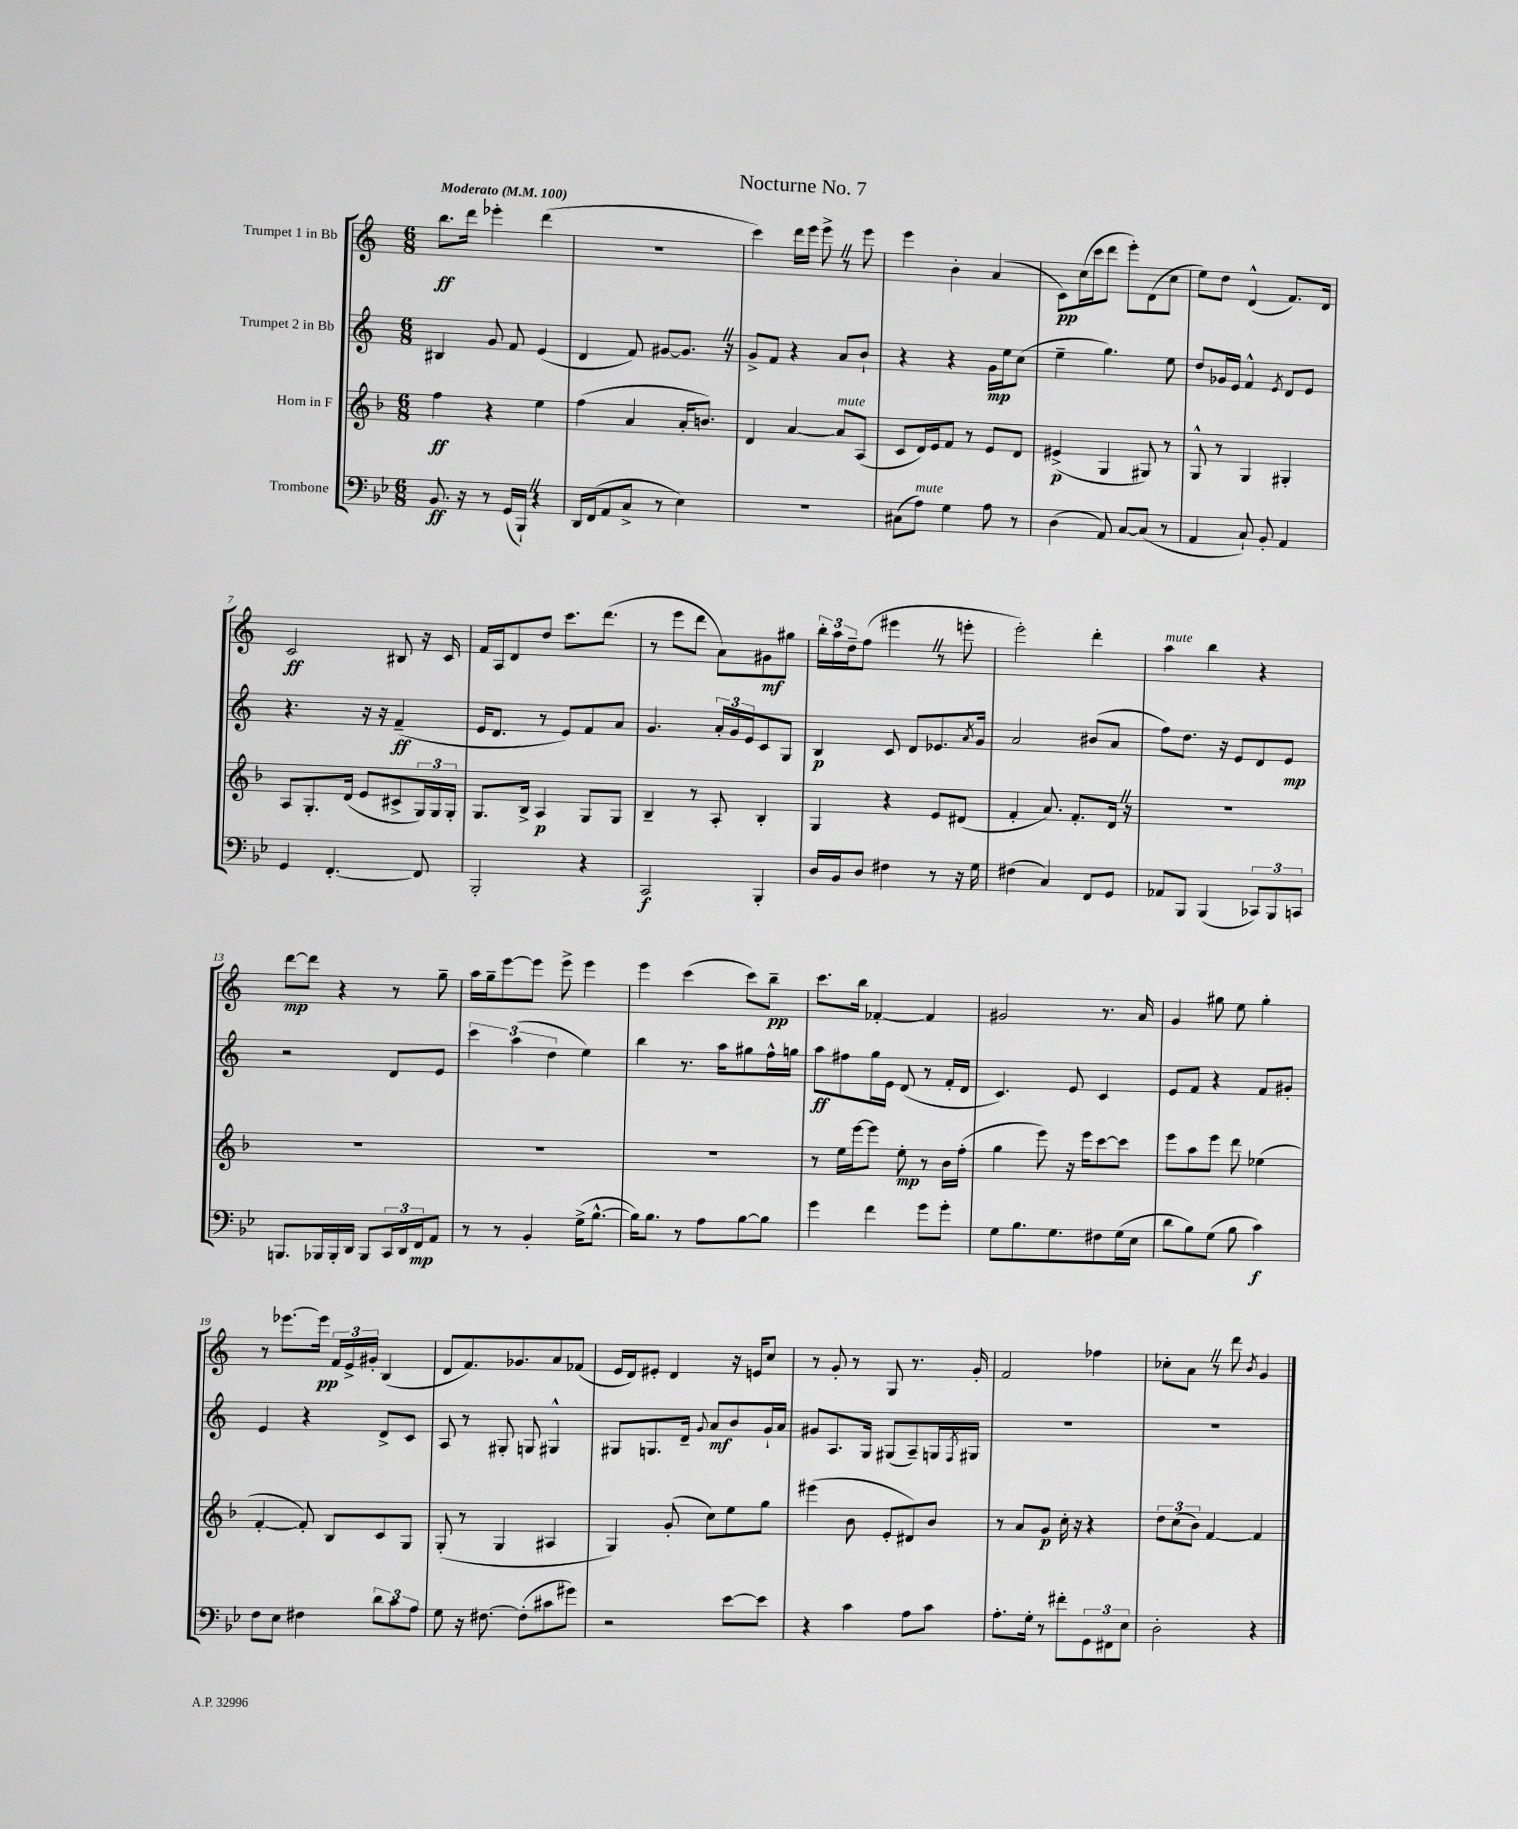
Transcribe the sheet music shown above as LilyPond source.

\header { title = "Nocturne No. 7" }
<<
\new StaffGroup <<
\new Staff = "s0" \with { instrumentName = "Trumpet 1 in Bb" } {
    \clef treble \key c \major \numericTimeSignature \time 6/8 \tempo "Moderato" 4 = 100
    b''8.\ff d'''16 ees'''4-. d'''4( |
    R2. |
    c'''4) d'''16 e'''16 e'''8-> \once \override BreathingSign.text = \markup { \musicglyph "scripts.caesura.straight" } \breathe r8 e'''8 |
    e'''4 b'4-. a'4( |
    c'8\pp) c''16( c'''16 d'''8 e'''8-.) d'8( c''8 |
    e''8) d''8 d'4-^( f'8.) d'16 |
    c'2\ff bis8 r16 c'16 |
    f'16 a16 d'8 d''8 c'''8. d'''8.( |
    r8 e'''8 d'''8 a'8) gis'8\mf gis''8 |
    \tuplet 3/2 { b''16-. a''16 d''16-- } f''8( eis'''4 \once \override BreathingSign.text = \markup { \musicglyph "scripts.caesura.straight" } \breathe r8 e'''8-. |
    e'''2-.) d'''4-. |
    a''4^\markup { \italic "mute" } b''4 r4 |
    d'''8~\mp d'''8 r4 r8 g''8-- |
    a''16 g''16-- e'''8~ e'''8 e'''8-> e'''4 |
    e'''4 c'''4( c'''8) b''8--\pp |
    c'''8. b''16 fes'4~-. fes'4 |
    gis'2 r8. a'16 |
    g'4 gis''8 e''8 gis''4-. |
    r8 ees'''8.~ ees'''16\pp \tuplet 3/2 { f'16 e'16-> gis'16-. } b4( |
    d'8 f'8.) ges'8. a'8 fes'8( |
    e'16 d'16) eis'8-. d'4 r16 e'16 c''8 |
    r8 g'8-. r8 g8 r8. g'16-. |
    f'2 fes''4 |
    ces''8-. a'8 \once \override BreathingSign.text = \markup { \musicglyph "scripts.caesura.straight" } \breathe r8 d'''8 \acciaccatura { b'8 } g'4 \bar "|." |
}
\new Staff = "s1" \with { instrumentName = "Trumpet 2 in Bb" } {
    \clef treble \key c \major \numericTimeSignature \time 6/8
    bis4 g'8 f'8 e'4( |
    d'4 f'8) gis'8~ gis'8. \once \override BreathingSign.text = \markup { \musicglyph "scripts.caesura.straight" } \breathe r16 |
    g'8-> f'8 r4 a'8 b'8-! |
    r4 r4 g'16\mp e''16 c''8( |
    e''4-- g''4.) e''8 |
    d''8 ges'16 e'16 f'4-^ \acciaccatura { e'8 } d'8 e'8 |
    r4. r16 r16 f'4--\ff( |
    e'16 d'8. r8 e'8) f'8 a'8 |
    g'4. \tuplet 3/2 { a'16-. g'16 e'16 } c'8 g8 |
    b4\p c'8 d'8 ees'8. \acciaccatura { a'8 } g'16 |
    a'2 bis'8( a'8 |
    f''8) d''8. r16 e'8 d'8 e'8\mp |
    r2 d'8 e'8 |
    \tuplet 3/2 { c'''4 a''4( d''4 } e''4) |
    b''4 r8. a''16 gis''8 f''16-^ g''16 |
    a''8\ff fis''8 g''16 e'16 d'8( r8 f'16-. d'16 |
    c'4.) e'8 c'4 |
    e'8 f'8 r4 f'8 gis'8-. |
    e'4 r4 d'8-> c'8 |
    a8 r8 gis8-. g8 gis4-^ |
    gis8 g8. d'16-- \appoggiatura { g'8 } a'8\mf b'8 g'16-! a'16 |
    gis'8 a8. g16 gis8( a8--) g16 \acciaccatura { f8 } gis16 |
    R2. |
    R2. \bar "|." |
}
\new Staff = "s2" \with { instrumentName = "Horn in F" } {
    \clef treble \key f \major \numericTimeSignature \time 6/8
    f''4\ff r4 e''4 |
    f''4( a'4 a'16-. b'8.) |
    d'4 a'4~ a'8^\markup { \italic "mute" } a8( |
    c'8 d'16) e'16 f'8 r8 e'8 d'8 |
    eis'4->\p( g4 gis8) r8 |
    g8-^ r8 g4 gis4-. |
    a8 g8.-. d'16( e'8 cis'8-> \tuplet 3/2 { g16) g16 g16-. } |
    g8. bes16-> a4\p g8 g8 |
    bes4-- r8 a8-. bes4-. |
    g4 r4 e'8 dis'8( |
    f'4-. a'8.) f'8.-. d'16 \once \override BreathingSign.text = \markup { \musicglyph "scripts.caesura.straight" } \breathe r16 |
    R2. |
    R2. |
    R2. |
    R2. |
    r8 e''16 e'''16~ e'''8 e''8-.\mp r8 bes'16 f''16-.( |
    g''4 e'''8) r16 e'''16 c'''8~ c'''8 |
    e'''8 a''8 e'''8 d'''8 ees''4( |
    f'4~-. f'8-.) bes8 c'8 g8 |
    g8-.( r8 g4 ais4 |
    g4) g'8-.( c''8) e''8 g''8 |
    eis'''4( bes'8 e'8-. dis'8) bes'8 |
    r8 a'8 g'8\p c''16-. r16 r4 |
    \tuplet 3/2 { d''8 c''8( bes'8) } f'4~ f'4 \bar "|." |
}
\new Staff = "s3" \with { instrumentName = "Trombone" } {
    \clef bass \key bes \major \numericTimeSignature \time 6/8
    bes,8.\ff r16 r8 g,16( bes,,16-!) \once \override BreathingSign.text = \markup { \musicglyph "scripts.caesura.straight" } \breathe r4 |
    d,16 f,16( a,8 c8-> r8 ees4) |
    R2. |
    cis8( a8^\markup { \italic "mute" }) g4 a8 r8 |
    d4( a,8) c8~ c8( r8 |
    a,4 c8-!) bes,8-. a,4 |
    g,4 f,4.~-. f,8 |
    bes,,2-. r4 |
    c,2\f bes,,4-. |
    d16 bes,16 d8 fis4 r8 r16 g16 |
    fis4( c4) f,8 g,8 |
    aes,8 bes,,8 bes,,4( \tuplet 3/2 { ces,8) bes,,8 c,8 } |
    b,,8. bes,,16 bes,,16-. d,16 bes,,8 \tuplet 3/2 { c,16 d,16 f,16\mp } a,8 |
    r8 r8 bes,4-. g16->( bes8.~-^ |
    bes16) bes8. r8 a8 bes8~ bes8 |
    g'4 f'4 g'8 g'8-. |
    g8 bes8. g8. fis8 g16( ees16 |
    d'8 bes8) g8( bes8 c'4\f) |
    f8 ees8 fis4 \tuplet 3/2 { d'8 c'8 a8 } |
    g8 r16 fis8.~ fis8-.( cis'8 gis'8) |
    r2 ees'8~ ees'8 |
    r4 c'4 a8 c'8 |
    a8.-. g16-. r8 fis'8-. \tuplet 3/2 { g,8 fis,8 ees8 } |
    d2-. r4 \bar "|." |
}
>>
>>
